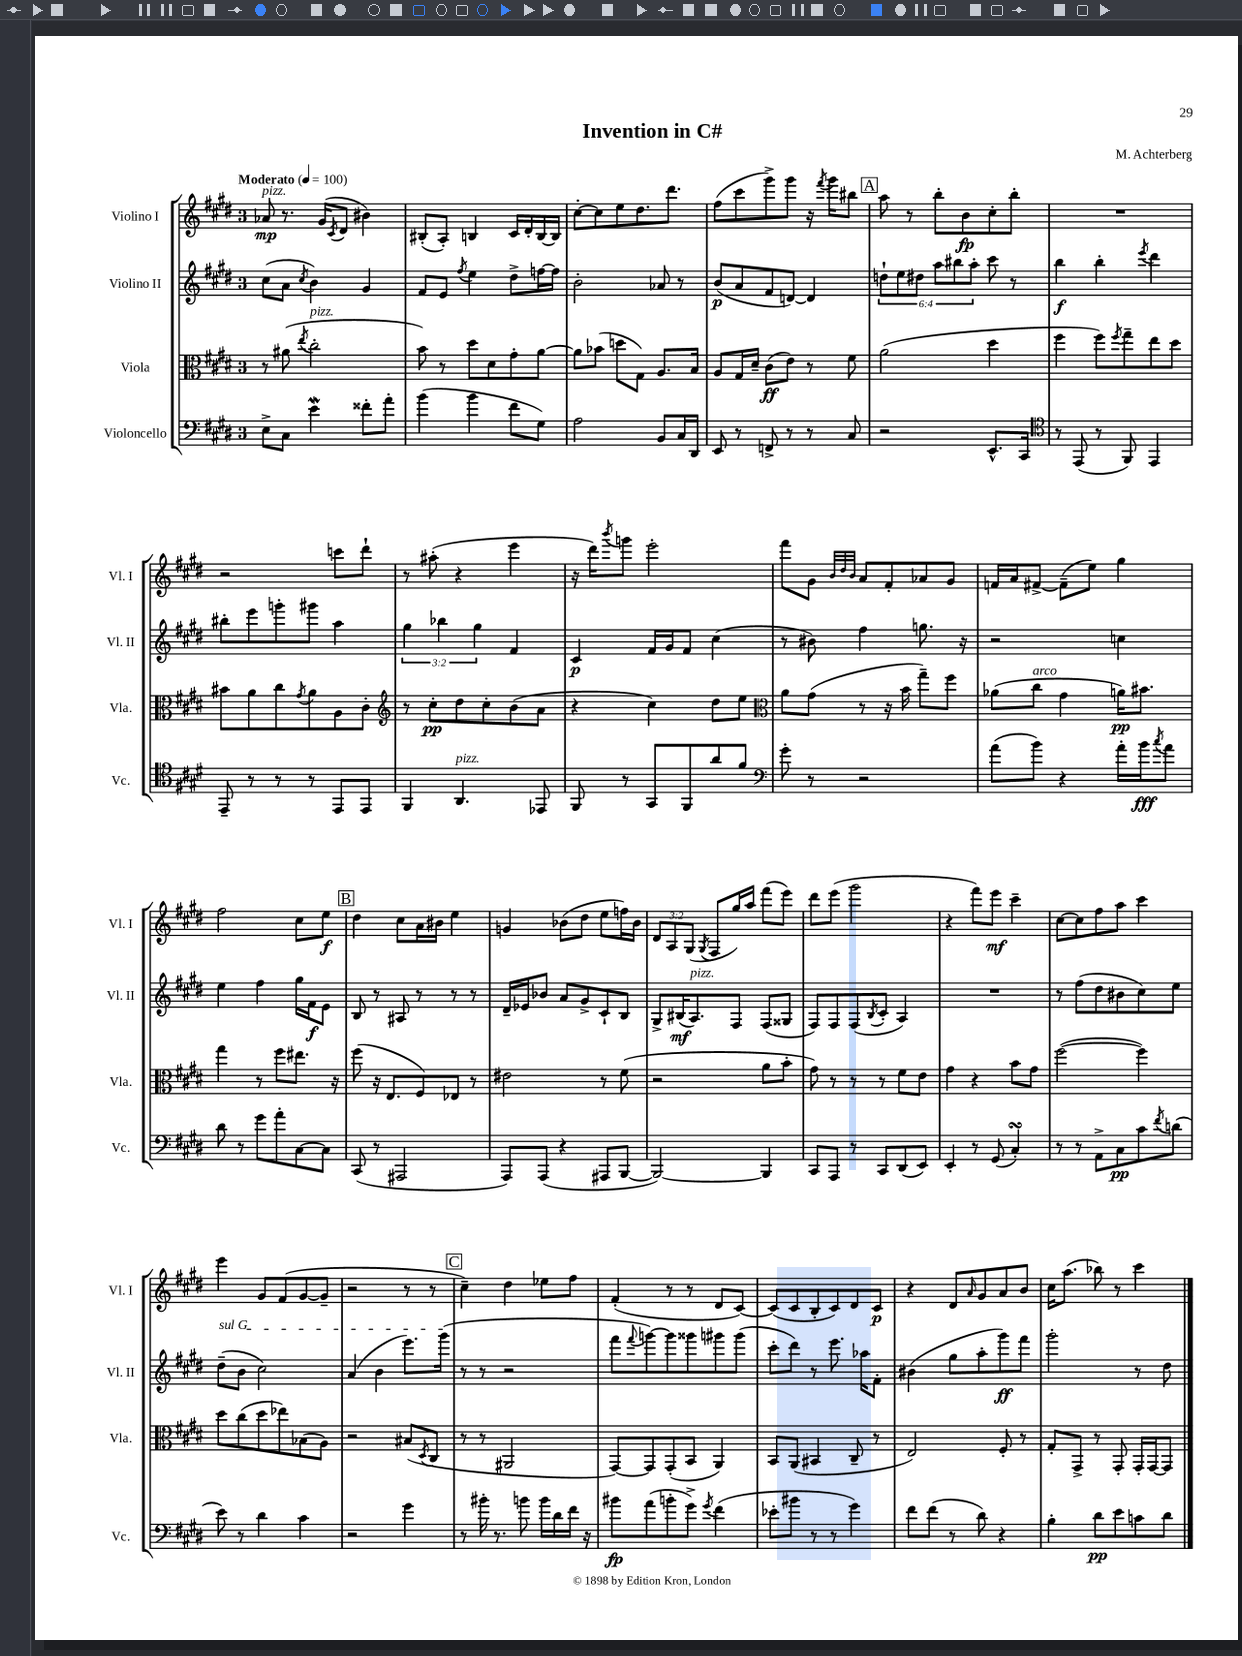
\header { title = "Invention in C#" composer = "M. Achterberg" }
<<
\new StaffGroup <<
\new Staff = "s0" \with { instrumentName = "Violino I" shortInstrumentName = "Vl. I" } {
    \clef treble \key e \major \once \override Staff.TimeSignature.style = #'single-digit \time 3/4 \override Staff.TupletNumber.text = #tuplet-number::calc-fraction-text \tempo "Moderato" 4 = 100
    aes'8\mp^\markup { \italic "pizz." } r8. gis'16( \acciaccatura { cis'8 } dis'8 bis'4) |
    bis8-.( a8-.) b4 cis'16 dis'16-. b16~ b16 |
    cis''8~-. cis''8 e''8 dis''8. dis'''8. |
    fis''8( cis'''8 gis'''8->) gis'''8 r16 \acciaccatura { fis'''8 } gis'''16 bis''8 |
    \mark \markup { \box "A" } a''8 r8 b''8-. b'8\fp cis''8-. b''8-. |
    R2. |
    r2 c'''8 dis'''8-! |
    r8 ais''8-.( r4 e'''4 |
    r16 dis'''16) \acciaccatura { b'''8 } g'''8 e'''2-. |
    fis'''8 gis'8 \grace { b'32 dis''32 b'32 } a'8 fis'8-. aes'8 gis'8 |
    f'16 a'16 fis'8~-> fis'8--( e''8) gis''4 |
    fis''2 cis''8 e''8\f |
    \mark \markup { \box "B" } dis''4 cis''8 a'16 bis'16 e''4 |
    g'4 bes'8( dis''8 e''8 f''16) bes'16 |
    \tuplet 3/2 { dis'8 a8 gis8( } \acciaccatura { gis8 } fis8 gis''16) a''16 fis'''8( e'''8) |
    dis'''8 e'''8( gis'''2 |
    r4 fis'''8) e'''8\mf cis'''4-- |
    cis''8~ cis''8 fis''8 a''8 cis'''4 |
    e'''4 gis'8 fis'8( gis'8~ gis'8-- |
    r2 r8 r8 |
    \mark \markup { \box "C" } cis''4--) dis''4 ees''8 fis''8 |
    fis'4-.( r8 r8 dis'8 cis'8~) |
    cis'8( cis'8 b8-. cis'8) dis'8 cis'8\p |
    r4 dis'8 \grace { a'16 } gis'8 a'8 b'8 |
    cis''16 a''8.( bes''8) r8 cis'''4 \bar "|." |
}
\new Staff = "s1" \with { instrumentName = "Violino II" shortInstrumentName = "Vl. II" } {
    \clef treble \key e \major \once \override Staff.TimeSignature.style = #'single-digit \time 3/4 \override Staff.TupletNumber.text = #tuplet-number::calc-fraction-text
    cis''8( a'8 \acciaccatura { cis''8 } b'4) gis'4 |
    fis'8 e'8 \acciaccatura { fis''8 } e''4 dis''8-> f''16~ f''16 |
    b'2-. aes'8 r8 |
    b'8\p( a'8 fis'8 d'8~) d'4 |
    \mark \markup { \box "A" } \tuplet 6/4 { d''8-! e''8 dis''8 a''8 bis''8 a''8-. } cis'''8 r8 |
    b''4\f b''4-. \acciaccatura { e'''8 } dis'''4 |
    bis''8-. e'''8 g'''8-. gis'''8 a''4 |
    \tuplet 3/2 { gis''4 bes''4 gis''4 } fis'4 |
    cis'4\p fis'16 gis'16 fis'8 cis''4( |
    r8 bis'8) fis''4 g''8. r16 |
    r2 c''4 |
    e''4 fis''4 gis''16 fis'16\f e'8 |
    \mark \markup { \box "B" } b8 r8 ais8 r8 r8 r8 |
    dis'16-- ees'16 bes'8 a'8 gis'8-> cis'8-! b8 |
    gis8-> bis16\mf( a8.^\markup { \italic "pizz." }) fis8 fis8( gisis8 |
    fis8) fis8 fis8( \acciaccatura { b8 } cis'8-. a4) |
    R2. |
    r8 fis''8( dis''8 bis'8 cis''8) e''8 |
    \once \override TextSpanner.bound-details.left.text = \markup { \italic "sul G" } dis''8--\startTextSpan( b'8 cis''2) |
    a'4( b'4 e'''8.) gis'''16\stopTextSpan( |
    \mark \markup { \box "C" } r8 r8 r2 |
    fis'''8 \appoggiatura { fis'''8 } g'''8~) g'''8 gisis'''8 gis'''8 gis'''8( |
    cis'''8-. dis'''8) r8 e'''8. aes''16 fis'8-. |
    bis'4( gis''8 a''8-. gis'''8\ff) fis'''8 |
    gis'''2-. r8 dis''8 \bar "|." |
}
\new Staff = "s2" \with { instrumentName = "Viola" shortInstrumentName = "Vla." } {
    \clef alto \key e \major \once \override Staff.TimeSignature.style = #'single-digit \time 3/4
    r8 ais'8( \acciaccatura { e''8 } cis''2-.^\markup { \italic "pizz." } |
    b'8) r8 dis''8 dis'8 gis'8-. a'8~ |
    a'8 bes'8( d''8 gis8) a8. b16 |
    a8 gis16 dis'16-- cis'8\ff( e'8) r8 fis'8 |
    \mark \markup { \box "A" } a'2( dis''4 |
    fis''4 fis''8) \acciaccatura { fis''8 } gis''8-- e''8 dis''8 |
    bis'8 a'8 cis''8 \acciaccatura { gis'8 } a'8 a8 cis'8-. |
    \clef treble r8 cis''8-.\pp dis''8 cis''8-. b'8( a'8 |
    r4 cis''4) dis''8 e''8 |
    \clef alto a'8 gis'8( r8 r16 b'16 gis''8--) fis''8 |
    aes'8( cis''8^\markup { \italic "arco" } gis'4 a'16\pp) bis'8. |
    gis''4 r8 fis''8 eis''8. r16 |
    \mark \markup { \box "B" } fis''8( r16 e8. fis8) ees8 r8 |
    eis'2 r8 fis'8( |
    r2 a'8 b'8-. |
    gis'8) r8 r8 r8 fis'8 e'8 |
    gis'4 r4 b'8 gis'8 |
    fis''2~( fis''4) |
    dis''8 cis''8( dis''8 ees''8) bes8( a8) |
    r2 bis8( \acciaccatura { dis8 } cis8 |
    \mark \markup { \box "C" } r8 r8 ais,2 |
    gis,8~) gis,8 gis,8-.( b,8 a,4) |
    b,8 a,8( bis,4 cis8-- r8 |
    e2) fis8-. r8 |
    gis8-. gis,8-> r8 gis,8-. gis,16-. gis,16~ gis,8 \bar "|." |
}
\new Staff = "s3" \with { instrumentName = "Violoncello" shortInstrumentName = "Vc." } {
    \clef bass \key e \major \once \override Staff.TimeSignature.style = #'single-digit \time 3/4
    e8-> cis8 e'4\mordent fisis'8-. a'8-. |
    b'4( b'4 fis'8 gis8) |
    a2 b,8 cis16 dis,16 |
    e,8 r8 f,8-> r8 r8 cis8 |
    \mark \markup { \box "A" } r2 e,8.-^ cis,16 |
    \clef tenor r8 e,8( r8 fis,8) e,4 |
    e,8-- r8 r8 r8 e,8 e,8 |
    fis,4 a,4.^\markup { \italic "pizz." } ees,8 |
    fis,8 r8 gis,8 fis,8 a'8 fis'8 |
    \clef bass gis'8-. r8 r2 |
    a'8( b'8) r4 a'16-. b'16\fff \acciaccatura { cis''8 } a'8 |
    dis'8 r8 gis'8 a'8-. cis8~ cis8 |
    \mark \markup { \box "B" } cis,8( r8 ais,,2 |
    a,,8) a,,8( r4 ais,,8 b,,8~ |
    b,,2~) b,,4 |
    cis,8 a,,8 r8 cis,8 dis,8( e,8) |
    e,4-. r8 gis,8( cis4-.\turn) |
    r8 r8 a,8-> cis8\pp cis'8 \acciaccatura { fis'8 } d'8( |
    e'8) r8 dis'4 cis'4 |
    r2 gis'4 |
    \mark \markup { \box "C" } r8 bis'16-. r8. b'8 b'16 dis'16 fis'16 r16 |
    bis'8\fp a'8( b'8-. gis'8->) \acciaccatura { gis'8 } fis'4( |
    ees'8-. bis'8 r8 r8 gis'4) |
    fis'8 fis'8( r8 dis'8) r4 |
    b4-. dis'8\pp e'8 c'8 dis'8 \bar "|." |
}
>>
>>
\layout { \context { \Score \remove "Bar_number_engraver" } }
